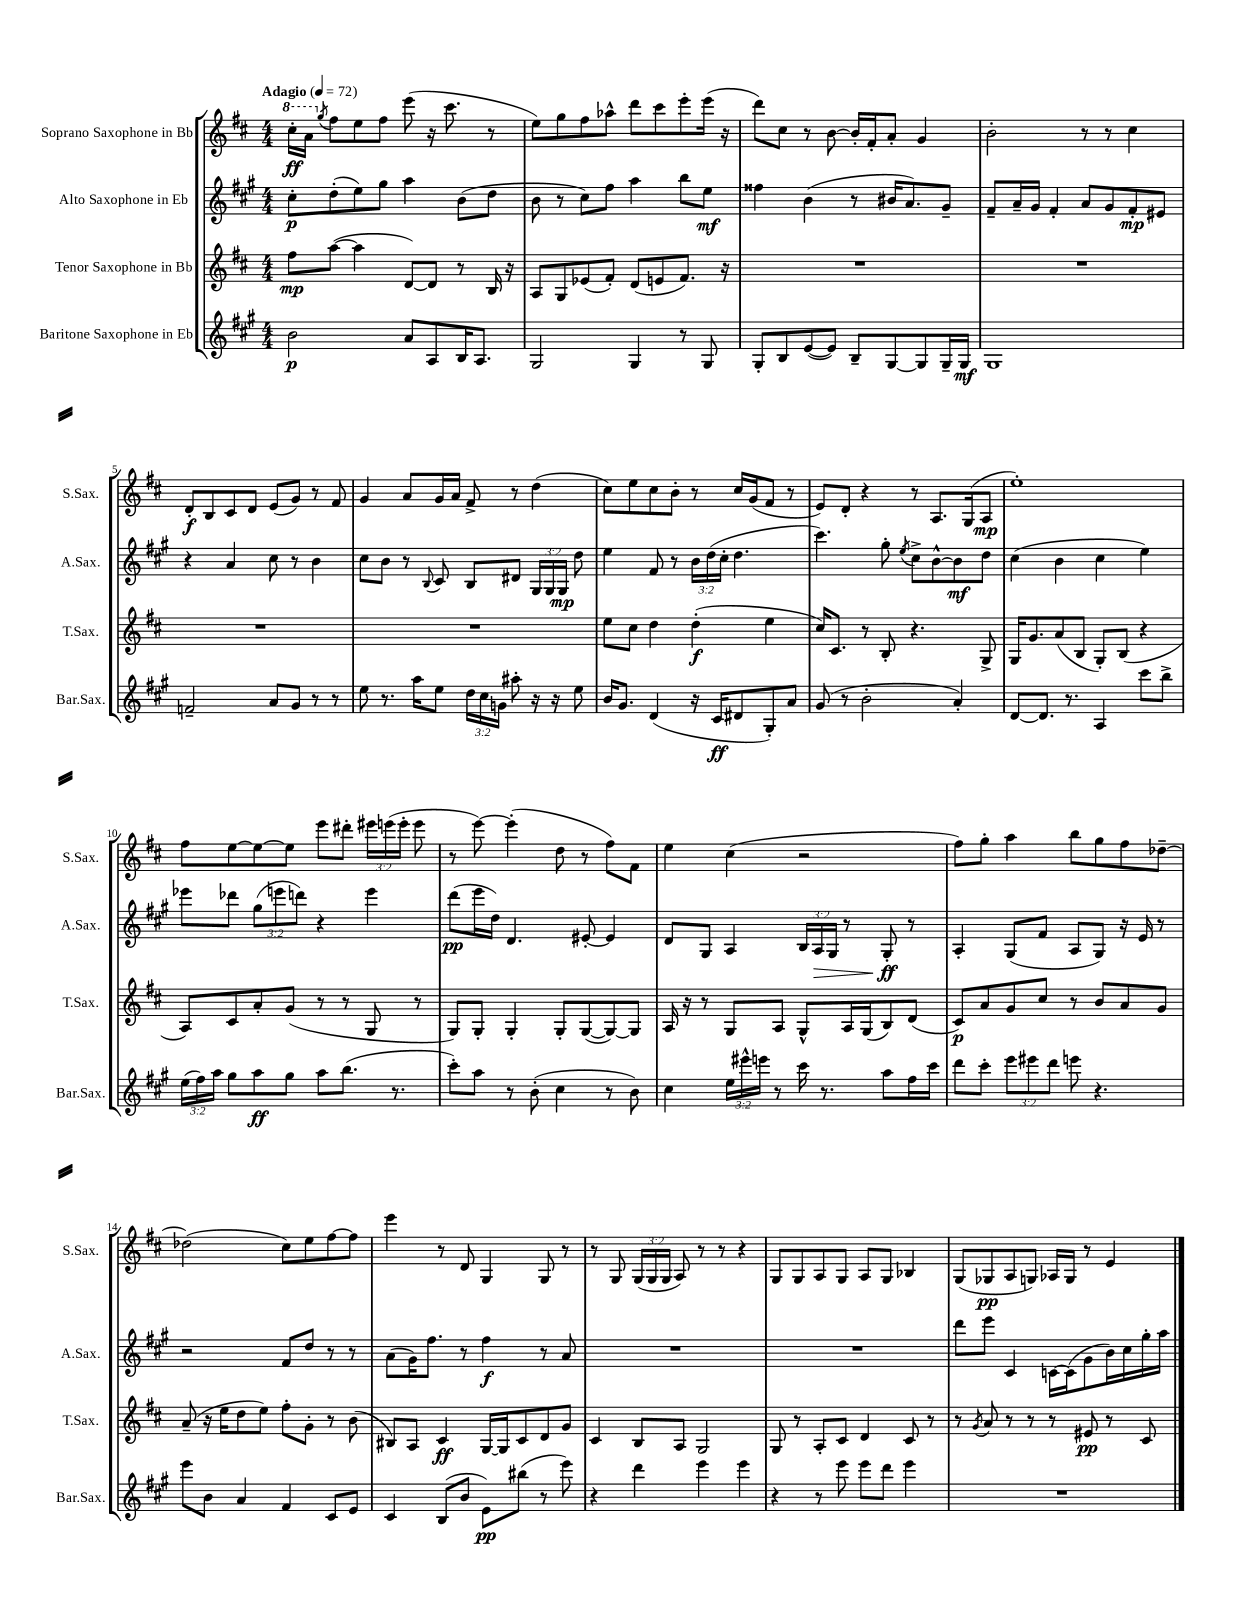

**kern	**kern	**kern	**kern
*staff4	*staff3	*staff2	*staff1
*clefG2	*clefG2	*clefG2	*clefG2
*k[f#c#g#]	*k[f#c#]	*k[f#c#g#]	*k[f#c#]
*M4/4	*M4/4	*M4/4	*M4/4
*MM72	*MM72	*MM72	*MM72
2b\	8ff#\L	8cc#'\L	16ccc#'\LL
.	.	.	16aa\JJ
.	.	.	8qgg/
.	([8aa\J	(8dd'\	8ff#\L
.	4aa\]	8ee\)	8ee\
.	.	8gg#\J	8ff#\J
8a/L	[8d/L)	4aa\	(8eee\
8A/	8d/]J	.	16r
.	.	.	8.ccc#\
16B/K	8r	(8b\L	.
8.A/J	.	.	.
.	16B/	8dd\J	8r
.	16r	.	.
=	=	=	=
2G#/	8A/L	8b\	8ee\L)
.	8G/	8r	8gg\
.	(8e-/	8cc#\L)	8ff#\
.	8f#'/J)	8ff#\J	8aa-^^\J
4G#/	(8d/L	4aa\	8ddd\L
.	8e/	.	8ccc#\
8r	8.f#/J)	8bb\L	8eee'\
8G#/	.	8ee\J	(16eee\Jk
.	16r	.	16r
=	=	=	=
8G#'/L	1r	4ff##\	8ddd\L)
8B/	.	.	8cc#\J
([8e/	.	(4b\	8r
8e/]J)	.	.	[8b\
8B~/L	.	8r	16b'/]LL
.	.	.	16f#'/J
[8G#/	.	16b#/LK	8a'/J
.	.	8.a/)	.
8G#/]	.	.	4g/
16G#~/L	.	8g#~/J	.
16G#/JJ	.	.	.
=	=	=	=
1G#	1r	8f#~/L	2b'\
.	.	16a~/L	.
.	.	16g#/JJ	.
.	.	4f#'/	.
.	.	8a/L	8r
.	.	8g#/	8r
.	.	8f#'/	4cc#\
.	.	8e#/J	.
=	=	=	=
2f~/	1r	4r	8d'/L
.	.	.	8B/
.	.	4a/	8c#/
.	.	.	8d/J
8a/L	.	8cc#\	(8e/L
8g#/J	.	8r	8g/J)
8r	.	4b\	8r
8r	.	.	8f#/
=	=	=	=
8ee\	1r	8cc#\L	4g/
8.r	.	8b\J	.
.	.	8r	8a/L
16aa\LK	.	.	.
.	.	8qqB/	.
8ee\J	.	8c#/	16g/L
.	.	.	16a/JJ
24dd\LL	.	8B/L	8f#^/
24cc#\	.	.	.
24g\JJ	.	.	.
8aa#'\	.	8d#/J	8r
16r	.	24G#/LL	(4dd\
.	.	24G#/	.
16r	.	.	.
.	.	24G#/JJ	.
8ee\	.	8dd\	.
=	=	=	=
16b/LK	8ee\L	4ee\	8cc#\L)
8.g#/J	.	.	.
.	8cc#\J	.	8ee\
(4d/	4dd\	8f#/	8cc#\
.	.	8r	8b'\J
16r	(4dd'\	24b\LL	8r
.	.	(24dd\	.
16c#/LK	.	.	.
.	.	24cc#'\JJ	.
8d#/	.	4.dd\	16cc#/LL
.	.	.	(16g/J
8G#'/)	4ee\	.	8f#/J
8a/J	.	.	8r
=	=	=	=
(8g#/	16cc#/LK)	4.ccc#\)	8e/L)
.	8.c#/J	.	.
8r	.	.	8d'/J
2b'\	8r	.	4r
.	8B'/	8gg#'\	.
.	.	8qee/	.
.	4.r	8cc#^\L	8r
.	.	[8b^^\	8.A/L
4a'/)	.	8b\]	.
.	.	.	(16G/k
.	8G^/	8dd\J	8A/J
=	=	=	=
[8d/L	16G/LK	(4cc#\	1ee')
.	8.g/	.	.
8.d/]J	.	.	.
.	(8a/	4b\	.
8.r	.	.	.
.	8B/J	.	.
4A/	8G'/L)	4cc#\	.
.	(8B/J	.	.
8ccc#\L	4r	4ee\)	.
8bb^\J	.	.	.
=	=	=	=
(24ee\LL	8A/L)	8eee-\L	8ff#\L
24ff#\)	.	.	.
24aa\JJ	.	.	.
8gg#\L	8c#/	8ddd-\J	[8ee\
8aa\	8a'/	(12gg#\L	8ee\_
.	.	12eee\	.
8gg#\J	(8g/J	.	8ee\]J
.	.	12ddd\J)	.
8aa\L	8r	4r	8eee\L
(8.bb\J	8r	.	8ddd#'\J
.	8G/	4eee\	24eee#\LL
.	.	.	(24eee\
8.r	.	.	.
.	.	.	24eee'\JJ
.	8r	.	8eee\
=	=	=	=
8ccc#'\L)	8G/L)	(8ddd\L	8r
8aa\J	8G'/J	16eee\L	[8eee\)
.	.	16dd\JJ)	.
8r	4G'/	4.d/	(4eee'\]
(8b'\	.	.	.
4cc#\	8G'/L	.	8dd\
.	([8G/	[8e#'/	8r
8r	8G/_)	4e#/]	8ff#\L)
8b\)	8G/]J	.	8f#\J
=	=	=	=
4cc#\	16A/	8d/L	4ee\
.	16r	.	.
.	8r	8G#/J	.
24ee\LL	8G/L	4A/	(4cc#\
24eee#^^\	.	.	.
24eee\JJ	.	.	.
8r	8A/J	.	.
16ccc#\	8G^^/L	24B/LL	2r
.	.	24A/	.
8.r	.	.	.
.	.	24G#/JJ	.
.	16A/L	8r	.
.	(16G/J	.	.
8aa\L	8B/)	8G#'/	.
16ff#\L	(8d/J	8r	.
16ccc#\JJ	.	.	.
=	=	=	=
8ddd\L	8c#/L)	4A'/	8ff#\L)
8ccc#'\J	8a/	.	8gg'\J
12eee\L	8g/	(8G#/L	4aa\
12eee#\	.	.	.
.	8cc#/J	8f#/J	.
12ddd\J	.	.	.
8eee\	8r	8A/L	8bb\L
4.r	8b/L	8G#/J)	8gg\
.	8a/	16r	8ff#\
.	.	16e/	.
.	8g/J	8r	[8dd-~\J
=	=	=	=
8eee\L	(8a~/	2r	(2dd-\]
8b\J	16r	.	.
.	16ee\LK	.	.
4a/	8dd\	.	.
.	8ee\J)	.	.
4f#/	8ff#'\L	8f#/L	8cc#\L)
.	8g'\J	8dd/J	8ee\
8c#/L	8r	8r	[8ff#\
8e/J	(8b\	8r	8ff#\]J
=	=	=	=
4c#/	8B#/L)	(8a\L	4eee\
.	8A/J	16g#\K)	.
.	.	8.ff#\J	.
(8B/L	4c#/	.	8r
8b/J	.	8r	8d/
8e\L)	[16G/LL	4ff#\	4G/
.	16G/]J	.	.
(8bb#\J	8c#/	.	.
8r	8d/	8r	8G/
8eee\)	8g/J	8a/	8r
=	=	=	=
4r	4c#/	1r	8r
.	.	.	8G/
4ddd\	8B/L	.	(24G/LL
.	.	.	24G/
.	.	.	24G/JJ
.	8A/J	.	8A/)
4eee\	2G/	.	8r
.	.	.	8r
4eee\	.	.	4r
=	=	=	=
4r	8G/	1r	8G/L
.	8r	.	8G/
8r	8A'/L	.	8A/
8eee\	8c#/J	.	8G/J
8eee\L	4d/	.	8A/L
8ddd\J	.	.	8G/J
4eee\	8c#/	.	4B-/
.	8r	.	.
=	=	=	=
1r	8r	8ddd\L	(8G/L
.	8qg/	.	.
.	8a/	8eee\J	8G-/
.	8r	4c#/	8A/
.	8r	.	8G/J)
.	8r	[16c\LL	16A-/LL
.	.	(16c\]J	16G/JJ
.	8e#/	8g#\	8r
.	8r	16b\L)	4e/
.	.	16cc#\	.
.	8c#/	16gg#'\	.
.	.	16aa\JJ	.
==	==	==	==
*-	*-	*-	*-
